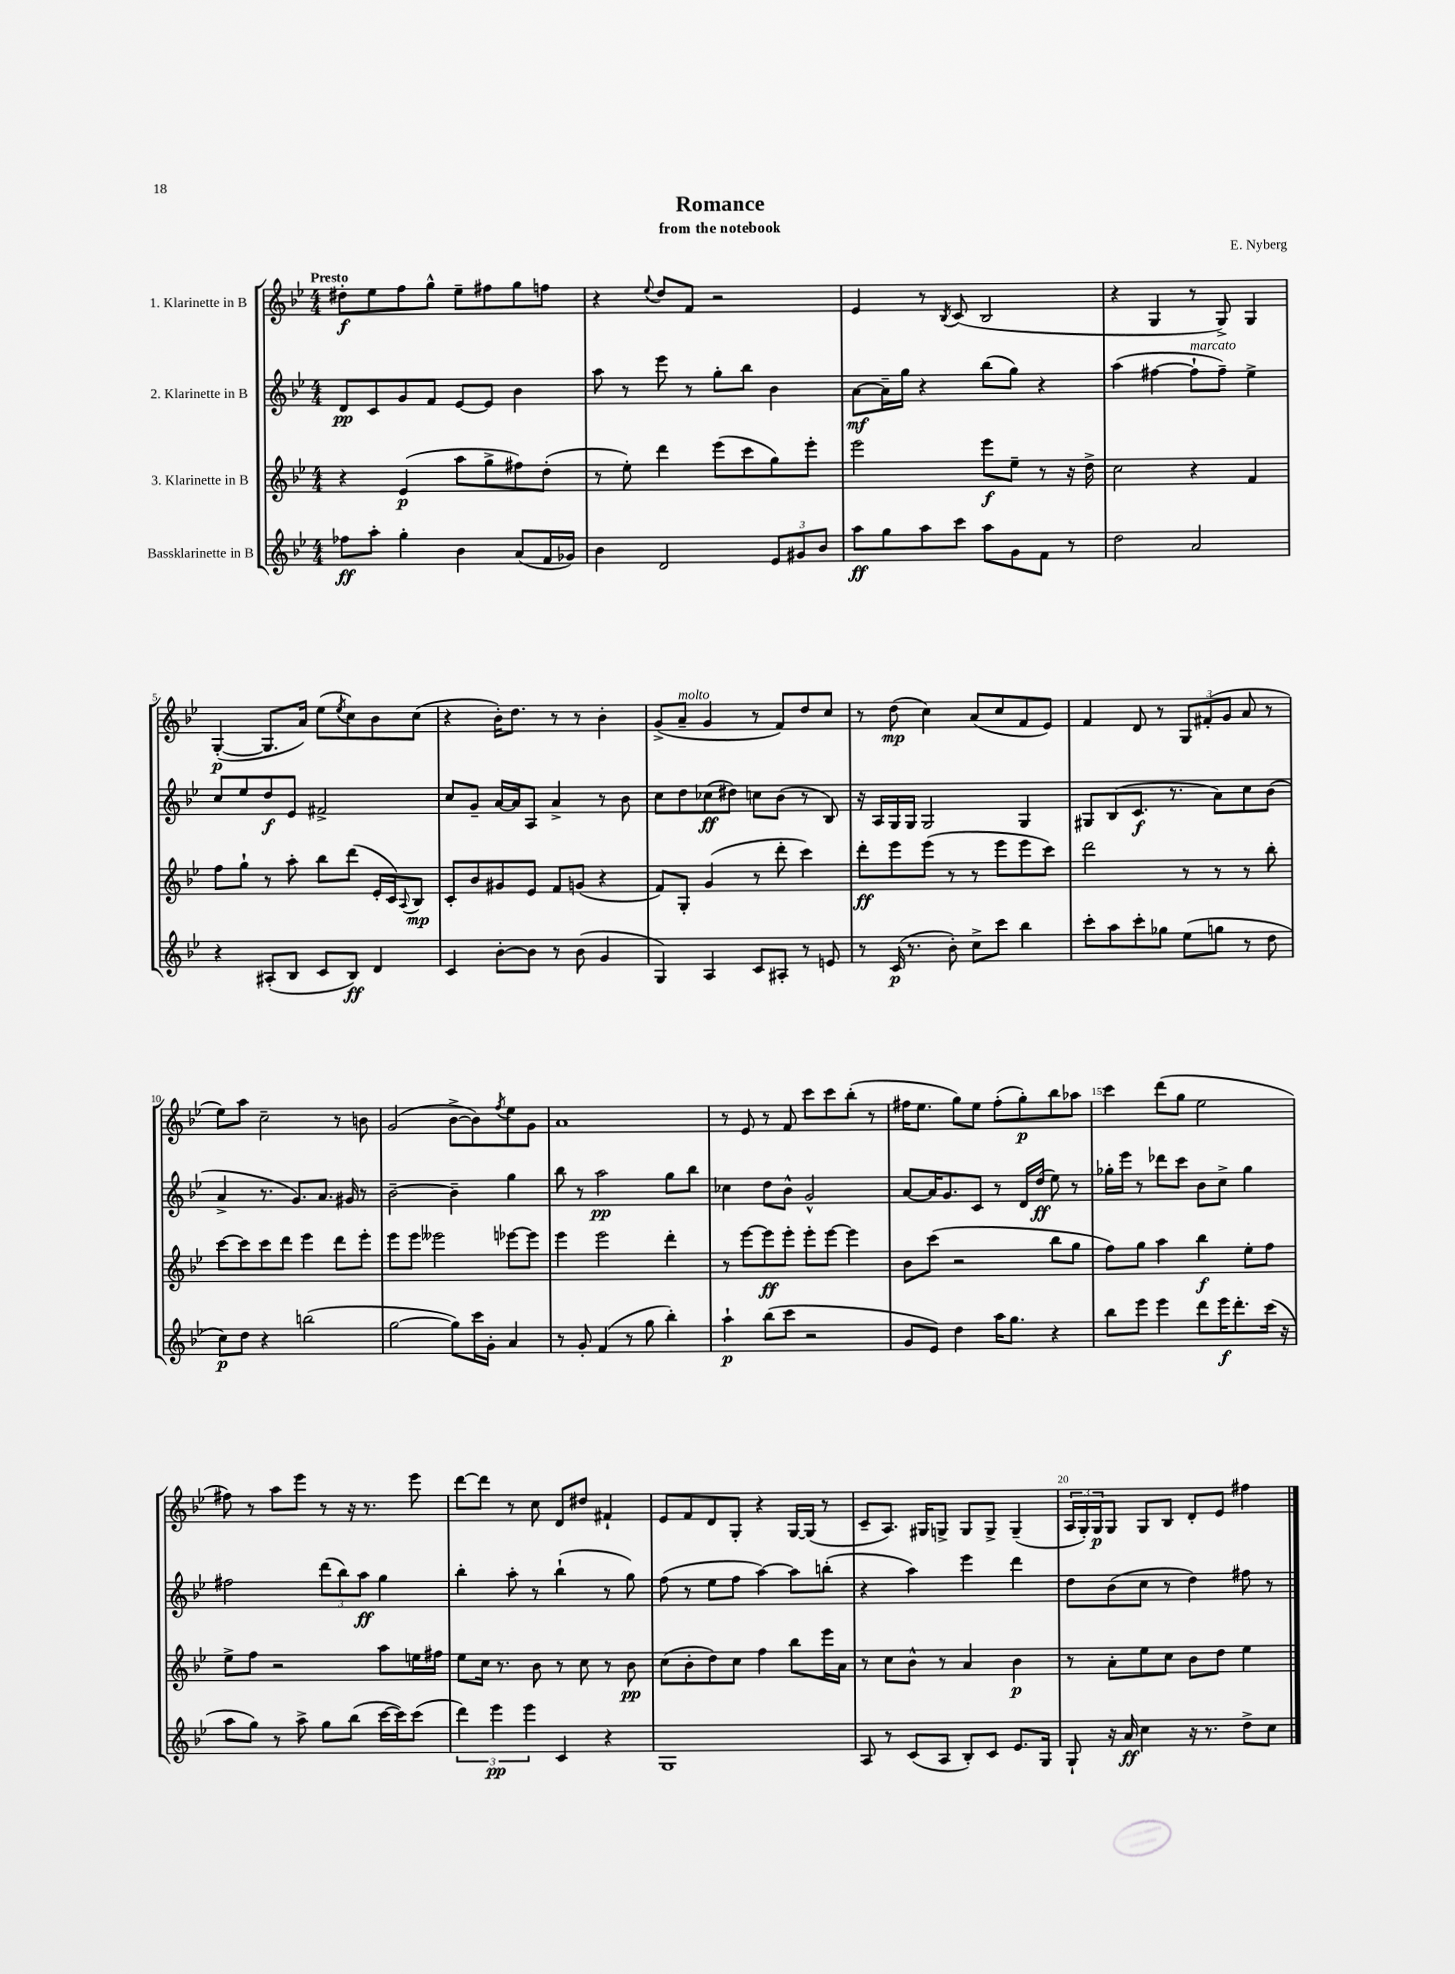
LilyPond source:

\header { title = "Romance" composer = "E. Nyberg" subtitle = "from the notebook" }
<<
\new StaffGroup <<
\new Staff = "s0" \with { instrumentName = "1. Klarinette in B" } {
    \clef treble \key bes \major \numericTimeSignature \time 4/4 \tempo "Presto"
    dis''8-.\f ees''8 f''8 g''8-^ ees''8-- fis''8 g''8 f''8 |
    r4 \appoggiatura { ees''8 } d''8 f'8 r2 |
    ees'4 r8 \acciaccatura { bes8 } c'8( bes2 |
    r4 g4 r8 g8->) g4 |
    g4~-.\p( g8. a'16) ees''8( \acciaccatura { ees''8 } c''8) bes'8 c''8( |
    r4 bes'16-.) d''8. r8 r8 bes'4-. |
    g'8->( a'8--^\markup { \italic "molto" } g'4 r8 f'8) d''8 c''8 |
    r8 d''8\mp( c''4) a'8( c''8 f'8 ees'8) |
    f'4 d'8 r8 \tuplet 3/2 { g8 fis'8-.( g'8 } a'8 r8 |
    ees''8) a''8 c''2-- r8 b'8 |
    g'2( bes'8~-> bes'8) \acciaccatura { f''8 } ees''8 g'8 |
    a'1 |
    r8 ees'8 r8 f'8 c'''8 c'''8 bes''8-.( r8 |
    fis''16 ees''8. g''8) ees''8 fis''8-.( g''8-.\p) bes''8 aes''8 |
    c'''4 d'''8( g''8 ees''2 |
    fis''8) r8 a''8 ees'''8 r8 r16 r8. ees'''8 |
    d'''8~ d'''8 r8 c''8 d'8 dis''8 fis'4-! |
    ees'8 f'8 d'8 g8-. r4 g16~ g16( r8 |
    c'8-- a8.) gis16 g8-> g8 g8-> g4--( |
    \tuplet 3/2 { a16 g16-.) g16\p } g8 g8 bes8 d'8-. ees'8 fis''4 \bar "|." |
}
\new Staff = "s1" \with { instrumentName = "2. Klarinette in B" } {
    \clef treble \key bes \major \numericTimeSignature \time 4/4
    d'8\pp c'8 g'8 f'8 ees'8~ ees'8 bes'4 |
    a''8 r8 ees'''8 r8 g''8-. bes''8 bes'4 |
    a'8~\mf a'16-- g''16 r4 bes''8( g''8) r4 |
    a''4( fis''4~ fis''8-!^\markup { \italic "marcato" } fis''8--) ees''4-> |
    c''8 ees''8 d''8\f ees'8 fis'2-> |
    c''8 g'8-- a'16~ a'16 a8 a'4-> r8 bes'8 |
    c''8 d''8 ces''8\ff( dis''8) c''8 bes'8( r8 bes8) |
    r16 a16 g16 g16 g2 g4 |
    gis8 bes8( c'8.\f r8. a'8) c''8 bes'8( |
    a'4-> r8. g'8.) a'8. gis'16 r8 |
    bes'2~-- bes'4-- g''4 |
    bes''8 r8 a''2\pp g''8 bes''8 |
    ces''4 d''8 bes'8-^ g'2-^ |
    a'8~ a'16 g'8. c'8 r8 d'16 d''16\ff( ees''8) r8 |
    ges''16-. ees'''16 r8 des'''8 c'''8 bes'8 c''8-> ges''4 |
    fis''2 \tuplet 3/2 { d'''8( bes''8) a''8\ff } g''4 |
    bes''4-. a''8-. r8 bes''4-!( r8 g''8) |
    f''8( r8 ees''8 f''8 a''4~) a''8 b''8-.( |
    r4 a''4) ees'''4 d'''4 |
    d''8 bes'8( c''8 r8 d''4) fis''8 r8 \bar "|." |
}
\new Staff = "s2" \with { instrumentName = "3. Klarinette in B" } {
    \clef treble \key bes \major \numericTimeSignature \time 4/4
    r4 ees'4\p( a''8 g''8-> fis''8) d''8-.( |
    r8 ees''8-.) d'''4 ees'''8( c'''8 g''8) ees'''8-. |
    ees'''2 ees'''8\f ees''8-- r8 r16 d''16-> |
    c''2 r4 f'4 |
    f''8 g''8-! r8 a''8-. bes''8 d'''8( ees'16-. c'16) \appoggiatura { a8 } bes8\mp |
    c'8-. bes'8 gis'8 ees'8 f'8 g'8( r4 |
    f'8) g8-. g'4( r8 d'''8-. c'''4) |
    d'''8-.\ff ees'''8 ees'''8( r8 r8 ees'''8 ees'''8 c'''8) |
    d'''2 r8 r8 r8 bes''8-. |
    c'''8~ c'''8 c'''8 d'''8 ees'''4 d'''8 ees'''8-. |
    ees'''8 ees'''8 eeses'''2 ees'''8~ ees'''8 |
    ees'''4 ees'''2 d'''4-. |
    r8 ees'''8~ ees'''8\ff ees'''8-. ees'''8-. ees'''8~ ees'''4 |
    bes'8 c'''8( r2 bes''8 g''8 |
    f''8) g''8 a''4 bes''4\f ees''8-. f''8 |
    ees''8-> f''8 r2 a''8 e''16 fis''16 |
    ees''8 c''16 r8. bes'8 r8 c''8 r8 bes'8\pp |
    c''8( bes'8-. d''8) c''8 f''4 bes''8 ees'''16 a'16 |
    r8 c''8 bes'8-^ r8 a'4 bes'4\p |
    r8 a'8-. ees''8 c''8 bes'8 d''8 ees''4 \bar "|." |
}
\new Staff = "s3" \with { instrumentName = "Bassklarinette in B" } {
    \clef treble \key bes \major \numericTimeSignature \time 4/4
    fes''8\ff a''8-. g''4-. bes'4 a'8( f'16 ges'16) |
    bes'4 d'2 \tuplet 3/2 { ees'8 gis'8 bes'8 } |
    a''8\ff g''8 a''8 c'''8 a''8 g'8 f'8 r8 |
    d''2 a'2 |
    r4 ais8-.( bes8 c'8 bes8\ff) d'4 |
    c'4 bes'8~-. bes'8 r8 bes'8( g'4 |
    g4) a4 c'8 ais8-. r8 e'8 |
    r8 c'16\p( r8. bes'8-.) c''8-> c'''8 bes''4 |
    c'''8-. a''8 c'''8-. ges''8 ees''8( g''8 r8 d''8 |
    c''8\p) d''8 r4 b''2( |
    g''2~ g''8) c'''16 g'16-. a'4 |
    r8 g'8-. f'4( r8 g''8 bes''4-.) |
    a''4-!\p bes''8( c'''8 r2 |
    g'8 ees'8) d''4 a''16 g''8. r4 |
    bes''8 ees'''8 ees'''4 d'''8 ees'''16\f d'''8.-. c'''16( r16 |
    a''8 g''8) r8 a''8-> g''8 bes''8( c'''16~ c'''16) c'''8( |
    \tuplet 3/2 { d'''4) ees'''4\pp ees'''4 } c'4 r4 |
    g1 |
    a8 r8 c'8( a8 bes8-.) c'8 ees'8. g16 |
    g8-! r16 a'16\ff c''4 r16 r8. d''8-> c''8 \bar "|." |
}
>>
>>
\layout { \context { \Score \override BarNumber.break-visibility = ##(#f #t #t) barNumberVisibility = #(every-nth-bar-number-visible 5) } }
